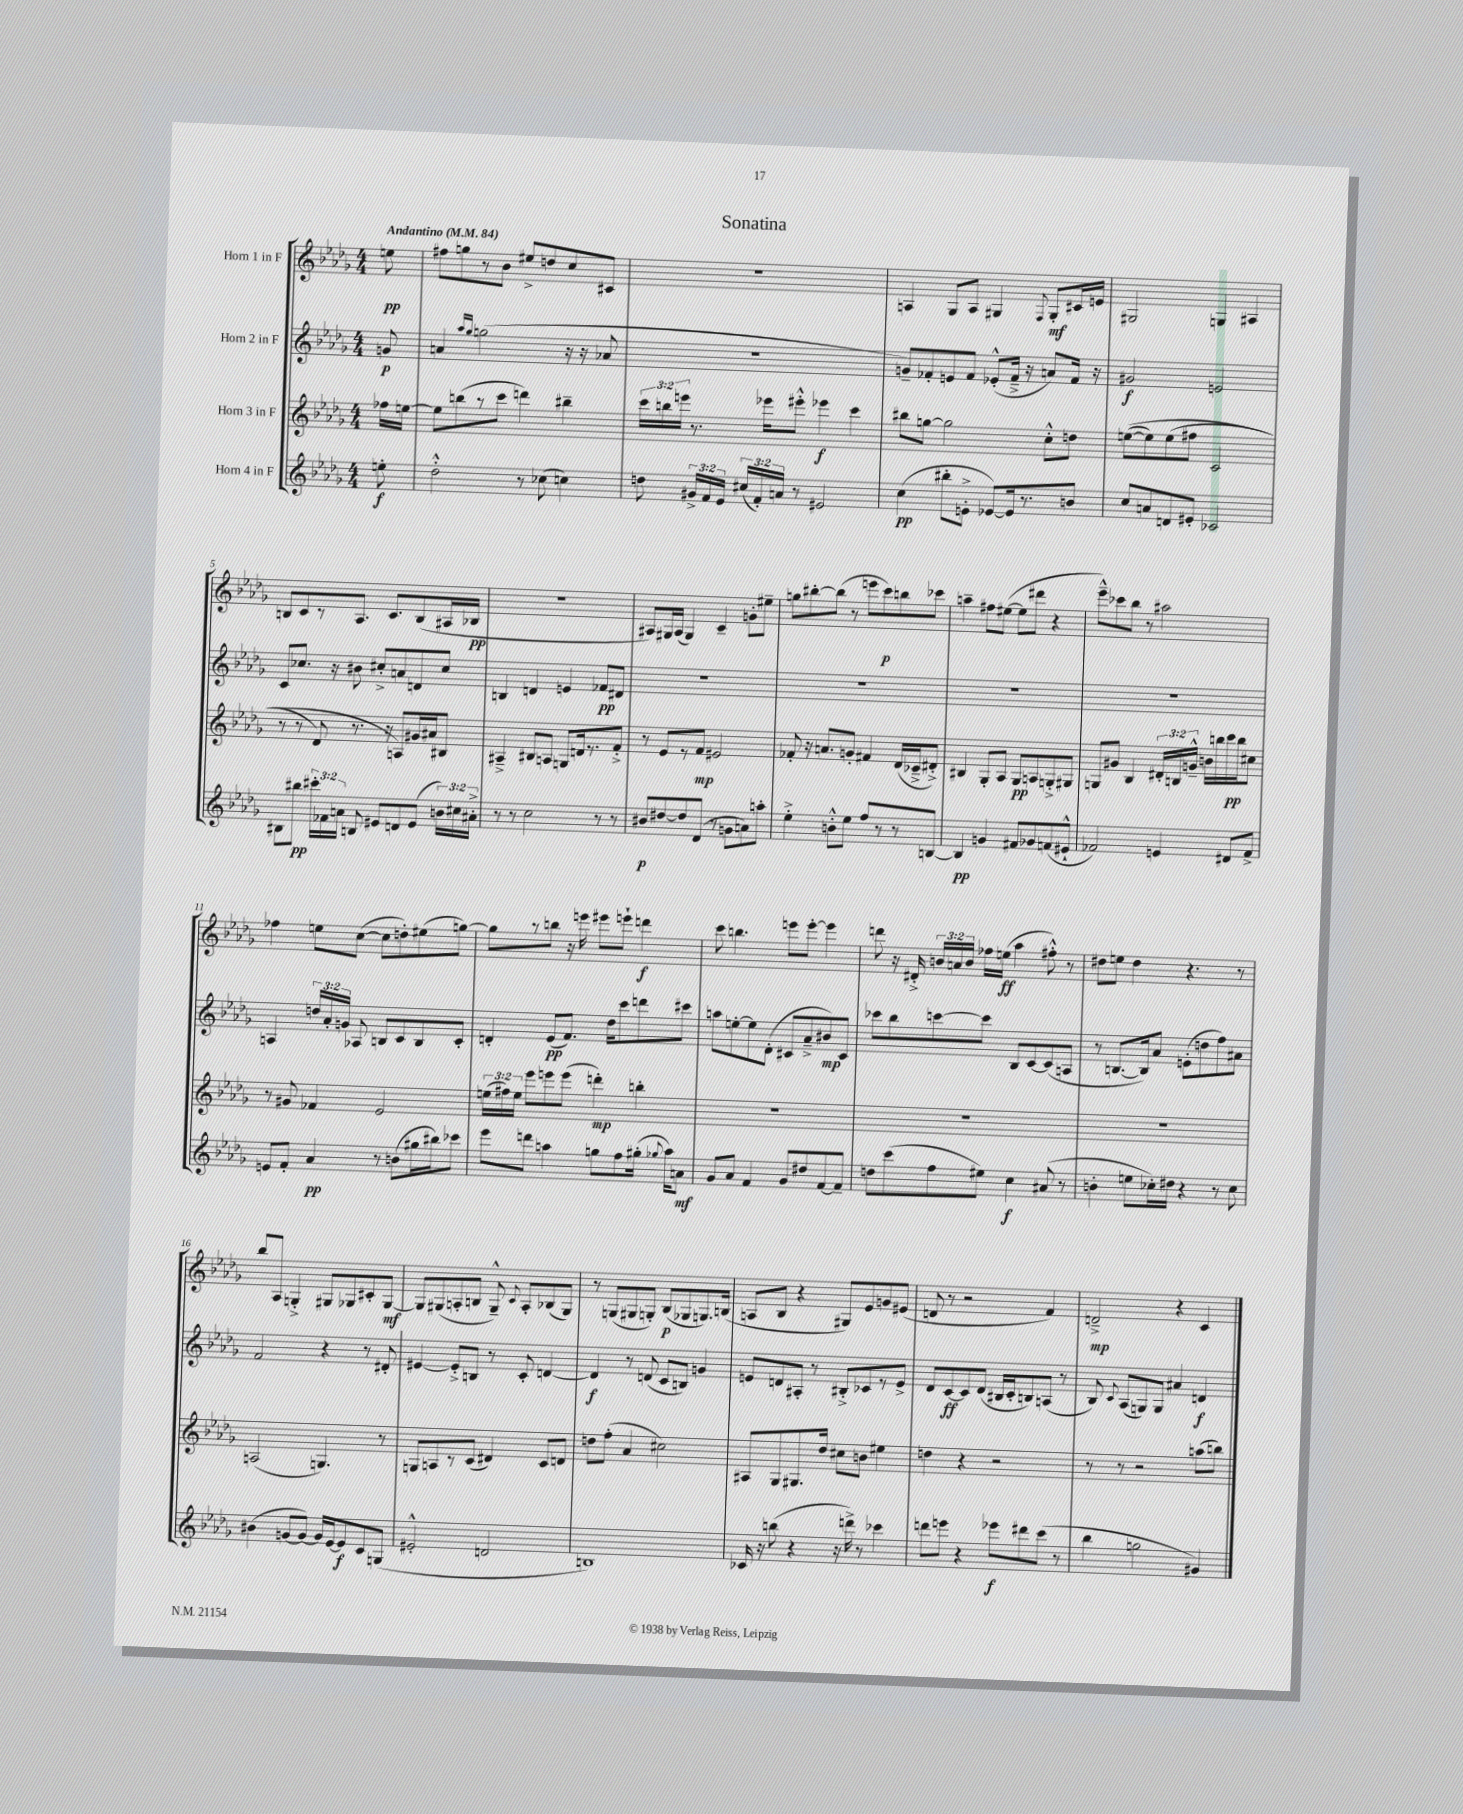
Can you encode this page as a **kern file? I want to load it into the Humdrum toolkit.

**kern	**dynam	**kern	**dynam	**kern	**dynam	**kern	**dynam
*part4	*part4	*part3	*part3	*part2	*part2	*part1	*part1
*staff4	*staff4	*staff3	*staff3	*staff2	*staff2	*staff1	*staff1
*I"Horn 4 in F	*	*I"Horn 3 in F	*	*I"Horn 2 in F	*	*I"Horn 1 in F	*
*clefG2	*	*clefG2	*	*clefG2	*	*clefG2	*
*k[b-e-a-d-g-]	*	*k[b-e-a-d-g-]	*	*k[b-e-a-d-g-]	*	*k[b-e-a-d-g-]	*
*M4/4	*	*M4/4	*	*M4/4	*	*M4/4	*
*MM84	*	*MM84	*	*MM84	*	*MM84	*
=	=	=	=	=	=	=	=
!	!	!	!	!	!	!LO:TX:a:B:t=Andantino	!
8een'\	f	16ff-X\LL	.	8gn/	p	8een\	pp
.	.	[16een\JJ	.	.	.	.	.
=1	=1	=1	=1	=1	=1	=1	=1
2dd-'^^\	.	8ee\L]	.	4an/	.	8ff#X\L	.
.	.	(8bbn\	.	.	.	8ggn\	.
.	.	.	.	16qqaa-/LL	.	.	.
.	.	.	.	16qqgg-/JJ	.	.	.
.	.	8r	.	(2ggn\	.	8r	.
.	.	8ccc\J	.	.	.	8b-\J	.
8r	.	4dddn\)	.	.	.	8ee#X^/L	.
(8cc-X\	.	.	.	.	.	8ddn/	.
4ccn\)	.	4bb#X~\	.	16r	.	8cc/	.
.	.	.	.	16r	.	.	.
.	.	.	.	8a-X/	.	8c#X/J	.
=2	=2	=2	=2	=2	=2	=2	=2
8ddn\	.	24ccc\LL	.	1r	.	1r	.
.	.	24bbn\	.	.	.	.	.
.	.	24eeen\JJ	.	.	.	.	.
24g#X^/LL	.	8.r	.	.	.	.	.
24f/	.	.	.	.	.	.	.
24e-/JJ	.	.	.	.	.	.	.
(24cc#X/LL	.	.	.	.	.	.	.
24f'/)	.	.	.	.	.	.	.
.	.	16eee-X\KL	.	.	.	.	.
24an/JJ	.	.	.	.	.	.	.
8r	.	8eee#X'^^\J	.	.	.	.	.
2e#X/	.	4eee-X\	f	.	.	.	.
.	.	4ccc\	.	.	.	.	.
=3	=3	=3	=3	=3	=3	=3	=3
(4cc\	pp	8bb#X\L	.	8gn~/L)	.	4An/	.
.	.	[8ggn\J	.	8f-X'/	.	.	.
8bb#X'\L	.	2gg\]	.	8en/	.	8G-/L	.
8en'^\J	.	.	.	8f-/J	.	8A/J	.
[8e-X/L)	.	.	.	(8e-X'^^/L	.	4G#X/	.
16e-/k]	.	.	.	16f-~^/Jk	.	.	.
8.r	.	.	.	16r	.	.	.
.	.	.	.	.	.	8qqF/	.
.	.	8cc'^^\L	.	8an/L)	.	8G#'/L	mf
8bn/J	.	8ddn\J	.	16f-/Jk	.	16c#X/L	.
.	.	.	.	16r	.	16en/JJ	.
=4	=4	=4	=4	=4	=4	=4	=4
8cc/L	.	(([8een\L	.	2g#X/	f	2G#X/	.
8an/	.	8ee\])	.	.	.	.	.
8dn/	.	(8ee\	.	.	.	.	.
8e#X'/J	.	8ff#X\J	.	.	.	.	.
2c-X/	.	2c/	.	2en/	.	4Gn/	.
.	.	.	.	.	.	4A#X/	.
!!LO:LB:g=z
=5	=5	=5	=5	=5	=5	=5	=5
8B#X\L	.	8r	.	8c/L	.	8Bn/L	.
8bb#X\J	pp	8r	.	8.cc-X/J	.	8c/	.
24ccc#X'\LL	.	8d-/)	.	.	.	8r	.
24f-X\	.	.	.	.	.	.	.
.	.	.	.	16r	.	.	.
24an\JJ	.	.	.	.	.	.	.
8Bn/	.	8.r	.	8b#X\	.	8.A-/J	.
8e#X/L	.	.	.	8cc#X'^/L	.	.	.
.	.	16r	.	.	.	8.c/L	.
8dn/	.	8An/L)	.	8an/	.	.	.
(8e#/J	.	16g#X/L	.	8dn/	.	(8B/	.
.	.	16a#X/J	.	.	.	.	.
24bn\LL)	.	8B#X/J	.	8cc#/J	.	16A#X/L	.
24cc#X\	.	.	.	.	.	.	.
.	.	.	.	.	.	16B-X/JJ	pp
24a#X'^\JJ	.	.	.	.	.	.	.
=6	=6	=6	=6	=6	=6	=6	=6
8r	.	4A#X~^/	.	4Bn/	.	1r	.
8r	.	.	.	.	.	.	.
2cc\	.	8B#X/L	.	4dn/	.	.	.
.	.	8An/J	.	.	.	.	.
.	.	8Gn/L	.	4en/	.	.	.
.	.	16dn/k	.	.	.	.	.
.	.	8.r	.	.	.	.	.
8r	.	.	.	8f-X/L	pp	.	.
8r	.	8f'^/J	.	8d#X/J	.	.	.
=7	=7	=7	=7	=7	=7	=7	=7
8b#X/L	p	8r	.	1r	.	8A#X/L)	.
[8dd#X/	.	8e-/L	.	.	.	16G#X/L	.
.	.	.	.	.	.	(16A#/JJ	.
8dd#/]	.	8r	.	.	.	4G#/)	.
(8d-/J	.	8f/J	mp	.	.	.	.
8r	.	2e#X/	.	.	.	4c~/	.
8gn\L	.	.	.	.	.	.	.
8an\)	.	.	.	.	.	8gn'\L	.
8aan'\J	.	.	.	.	.	8ee#X~\J	.
=8	=8	=8	=8	=8	=8	=8	=8
4ee-'^\	.	8f-X'/	.	1r	.	8ggn\L	.
.	.	16r	.	.	.	[8bb#X'\	.
.	.	8.an/L	.	.	.	.	.
8bn'^^\L	.	.	.	.	.	(8bb#\J]	.
8ee-\J	.	8gn'/J	.	.	.	8r	.
8ff/L	.	4f#X/	.	.	.	8eeen\L	.
8r	.	.	.	.	.	8ccc\)	p
8r	.	(16d-/LL	.	.	.	8bbn\	.
.	.	16c-X~^/J	.	.	.	.	.
[8Bn/J	.	8d#X'^/J)	.	.	.	8ccc-X\J	.
=9	=9	=9	=9	=9	=9	=9	=9
4B/]	pp	4B#X/	.	1r	.	4aan~\	.
4gn/	.	8G-'/L	.	.	.	8ff#X\L	.
.	.	8A-/J	.	.	.	([8ee#X\J	.
8f#X/L	.	8G-/L	pp	.	.	8ee#\L]	.
8g-X/	.	8An/	.	.	.	8ddd#X\J	.
(8fn/	.	8Gn'^/	.	.	.	4r	.
8e#X`^^/J	.	8G#X/J	.	.	.	.	.
=10	=10	=10	=10	=10	=10	=10	=10
2f-X/)	.	8Gn/L	.	1r	.	8eee-~^^\L)	.
.	.	8g#X/J	.	.	.	8ccc-X\	.
.	.	4B-/	.	.	.	8bb-\J	.
.	.	.	.	.	.	8r	.
4en/	.	24d#X'/LL	.	.	.	2aa#X\	.
.	.	24Bn/	.	.	.	.	.
.	.	24gn~^^/JJ	.	.	.	.	.
.	.	16bn\LL	.	.	.	.	.
.	.	16bbn\	.	.	.	.	.
8d#X/L	.	16ccc\	pp	.	.	.	.
.	.	16bb\J	.	.	.	.	.
8f-^/J	.	8cc#X\J	.	.	.	.	.
!!LO:LB:g=z
=11	=11	=11	=11	=11	=11	=11	=11
8en/L	.	8r	.	4An/	.	4ff-X\	.
8f'/J	.	8g#X/	.	.	.	.	.
4a-/	pp	4f-X/	.	24ddn/LL	.	8een\L	.
.	.	.	.	24a-'/	.	.	.
.	.	.	.	24gn/JJ	.	.	.
.	.	.	.	8A-X/	.	([8cc\J	.
8r	.	2e-/	.	8Bn/L	.	8cc\L]	.
(8bn\L	.	.	.	8c/	.	8ddn'\)	.
16gg#X\L	.	.	.	8B/	.	(8ee#X\	.
16bb#X\J)	.	.	.	.	.	.	.
8ccc-X\J	.	.	.	8c'/J	.	[8ggn\J)	.
=12	=12	=12	=12	=12	=12	=12	=12
8eee-\L	.	(24een\LL	.	4dn'/	.	8gg\L]	.
.	.	24ff#X\)	.	.	.	.	.
.	.	24ee\JJ	.	.	.	.	.
8dddn\J	.	8eee-\L	.	.	.	8r	.
4aan\	.	8eeen\	.	(8e-/L	pp	8bbn\J	.
.	.	(8eee\J	.	8.f/J)	.	16r	.
.	.	.	.	.	.	16eeen\	.
8ggn\L	.	4dddn'\)	mp	.	.	8eee#X\L	.
.	.	.	.	16dd-\KL	.	.	.
8ff\	.	.	.	8ccc\	.	8eeen`\J	.
(16gg#X'\Jk	.	4bbn'\	.	8dddn\	.	4dddn\	f
8qqgg-X/	.	.	.	.	.	.	.
16aa\KL)	.	.	.	.	.	.	.
8an\J	mf	.	.	8ccc#X\J	.	.	.
=13	=13	=13	=13	=13	=13	=13	=13
8g-/L	.	1r	.	8aan\L	.	8ccc\	.
8a-/J	.	.	.	[8een'\	.	4.bbn\	.
4f/	.	.	.	8ee\]	.	.	.
.	.	.	.	(8d-'\J	.	.	.
8g-/L	.	.	.	8c#X/L	.	8eeen\L	.
8dd#X/	.	.	.	8a-~^/	.	[8eee'\J	.
[8f/	.	.	.	8b#X/)	mp	4eee\]	.
8f~/J]	.	.	.	8c#/J	.	.	.
=14	=14	=14	=14	=14	=14	=14	=14
8ddn\L	.	1r	.	8ccc-X\L	.	8dddn\	.
(8ccc\	.	.	.	8bb-\	.	16r	.
.	.	.	.	.	.	16d#X'^/	.
8ff\	.	.	.	[8cccn\	.	24bn/LL	.
.	.	.	.	.	.	24an/	.
.	.	.	.	.	.	24b/JJ	.
8ee#X\J)	.	.	.	8ccc\J]	.	16ff-X\LL	.
.	.	.	.	.	.	(16een\JJ	ff
4cc\	f	.	.	8B-/L	.	4aa-\	.
.	.	.	.	[8c/	.	.	.
(8a#X/	.	.	.	(8c/]	.	8ff#X'^^\)	.
8r	.	.	.	8An/J	.	8r	.
=15	=15	=15	=15	=15	=15	=15	=15
4bn'\	.	1r	.	8r	.	8dd#X\L	.
.	.	.	.	[8.Bn/L	.	8een\J	.
8een\L	.	.	.	.	.	4dd#\	.
.	.	.	.	16B/k])	.	.	.
16cc-X'\L)	.	.	.	8a-/J	.	.	.
16dd#X\JJ	.	.	.	.	.	.	.
4r	.	.	.	(8en'\L	.	4.r	.
.	.	.	.	8ddn\	.	.	.
8r	.	.	.	8ff\)	.	.	.
8cc-\	.	.	.	8a#X\J	.	8r	.
!!LO:LB:g=z
=16	=16	=16	=16	=16	=16	=16	=16
(4b#X\	.	(2An/	.	2f/	.	8bb-/L	.
.	.	.	.	.	.	8A-/J	.
[8gn/L	.	.	.	.	.	4Gn'^/	.
8g/J_)	.	.	.	.	.	.	.
16g/LL]	.	4.Gn/)	.	4r	.	8G#X/L	.
[16e-/J	.	.	.	.	.	.	.
8e-/]	f	.	.	.	.	8G-X/	.
8c/	.	.	.	8r	.	8c#X'/	.
(8Gn/J	.	8r	.	8d#X'/	.	[8G-/J	mf
=17	=17	=17	=17	=17	=17	=17	=17
2e#X'^^/	.	8Gn/L	.	[4e#X/	.	8G-/L]	.
.	.	8An/	.	.	.	(8G#X/	.
.	.	8r	.	8e#'^/L]	.	8An'/	.
.	.	(8c/J	.	8Bn/J	.	8Bn/J	.
2dn/	.	4d#X/)	.	8r	.	8G#~^^/)	.
.	.	.	.	.	.	8qqc/	.
.	.	.	.	8c'/	.	8A'/L	.
.	.	8c/L	.	[4dn/	.	(8B-X/	.
.	.	8dn/J	.	.	.	8G#/J)	.
=18	=18	=18	=18	=18	=18	=18	=18
1Bn)	.	8ddn\L	.	4d/]	f	8r	.
.	.	(8ff'\J	.	.	.	(8Gn/L	.
.	.	4a-/	.	8r	.	8G#X/	.
.	.	.	.	(8dn/	.	8Gn'/J)	.
.	.	2cc#X\)	.	8c/L	.	(8B-/L	p
.	.	.	.	8Bn/J)	.	8G-X/	.
.	.	.	.	4gn/	.	8.Gn/)	.
.	.	.	.	.	.	(16Bn/Jk	.
=19	=19	=19	=19	=19	=19	=19	=19
16c-X/	.	8A#X/L	.	8en/L	.	8An/L	.
16r	.	.	.	.	.	.	.
(8bbn\	.	8G-/	.	8dn/	.	8B-/J	.
4r	.	8.G#X/	.	8A#X'/J	.	4r	.
.	.	.	.	8r	.	.	.
.	.	16dd-/Jk	.	.	.	.	.
16r	.	8cc#X\L	.	8B#X'^/L	.	8G#X/L)	.
16dddn^\)	.	.	.	.	.	.	.
8r	.	8bn\J	.	8c-X/	.	8e-/	.
4ccc-X\	.	4ee#X\	.	8r	.	8gn/	.
.	.	.	.	8e^/J	.	(8e#X/J	.
=20	=20	=20	=20	=20	=20	=20	=20
8dddn\L	.	4ddn\	.	8d-/L	.	8dn/	.
8eeen\J	.	.	.	[8c/	ff	8r	.
4r	.	4r	.	8c/]	.	2r	.
.	.	.	.	(8d-/J	.	.	.
8eee-X\L	f	2r	.	16B#X/LL	.	.	.
.	.	.	.	16c'/J	.	.	.
8ddd#X\	.	.	.	8Bn/)	.	.	.
(8ccc\J	.	.	.	(8An/J	.	4f/)	.
8r	.	.	.	8r	.	.	.
=21	=21	=21	=21	=21	=21	=21	=21
4bb-\	.	8r	.	8B-/)	.	2dn~^/	mp
.	.	.	.	8qqc/	.	.	.
.	.	8r	.	(8A-/L	.	.	.
2ggn\	.	2r	.	8Gn/)	.	.	.
.	.	.	.	8G/J	.	.	.
.	.	.	.	4a#X/	.	4r	.
4g#X/)	.	(8aan\L	.	4dn/	f	4c/	.
.	.	8bbn\J)	.	.	.	.	.
==	==	==	==	==	==	==	==
*-	*-	*-	*-	*-	*-	*-	*-
